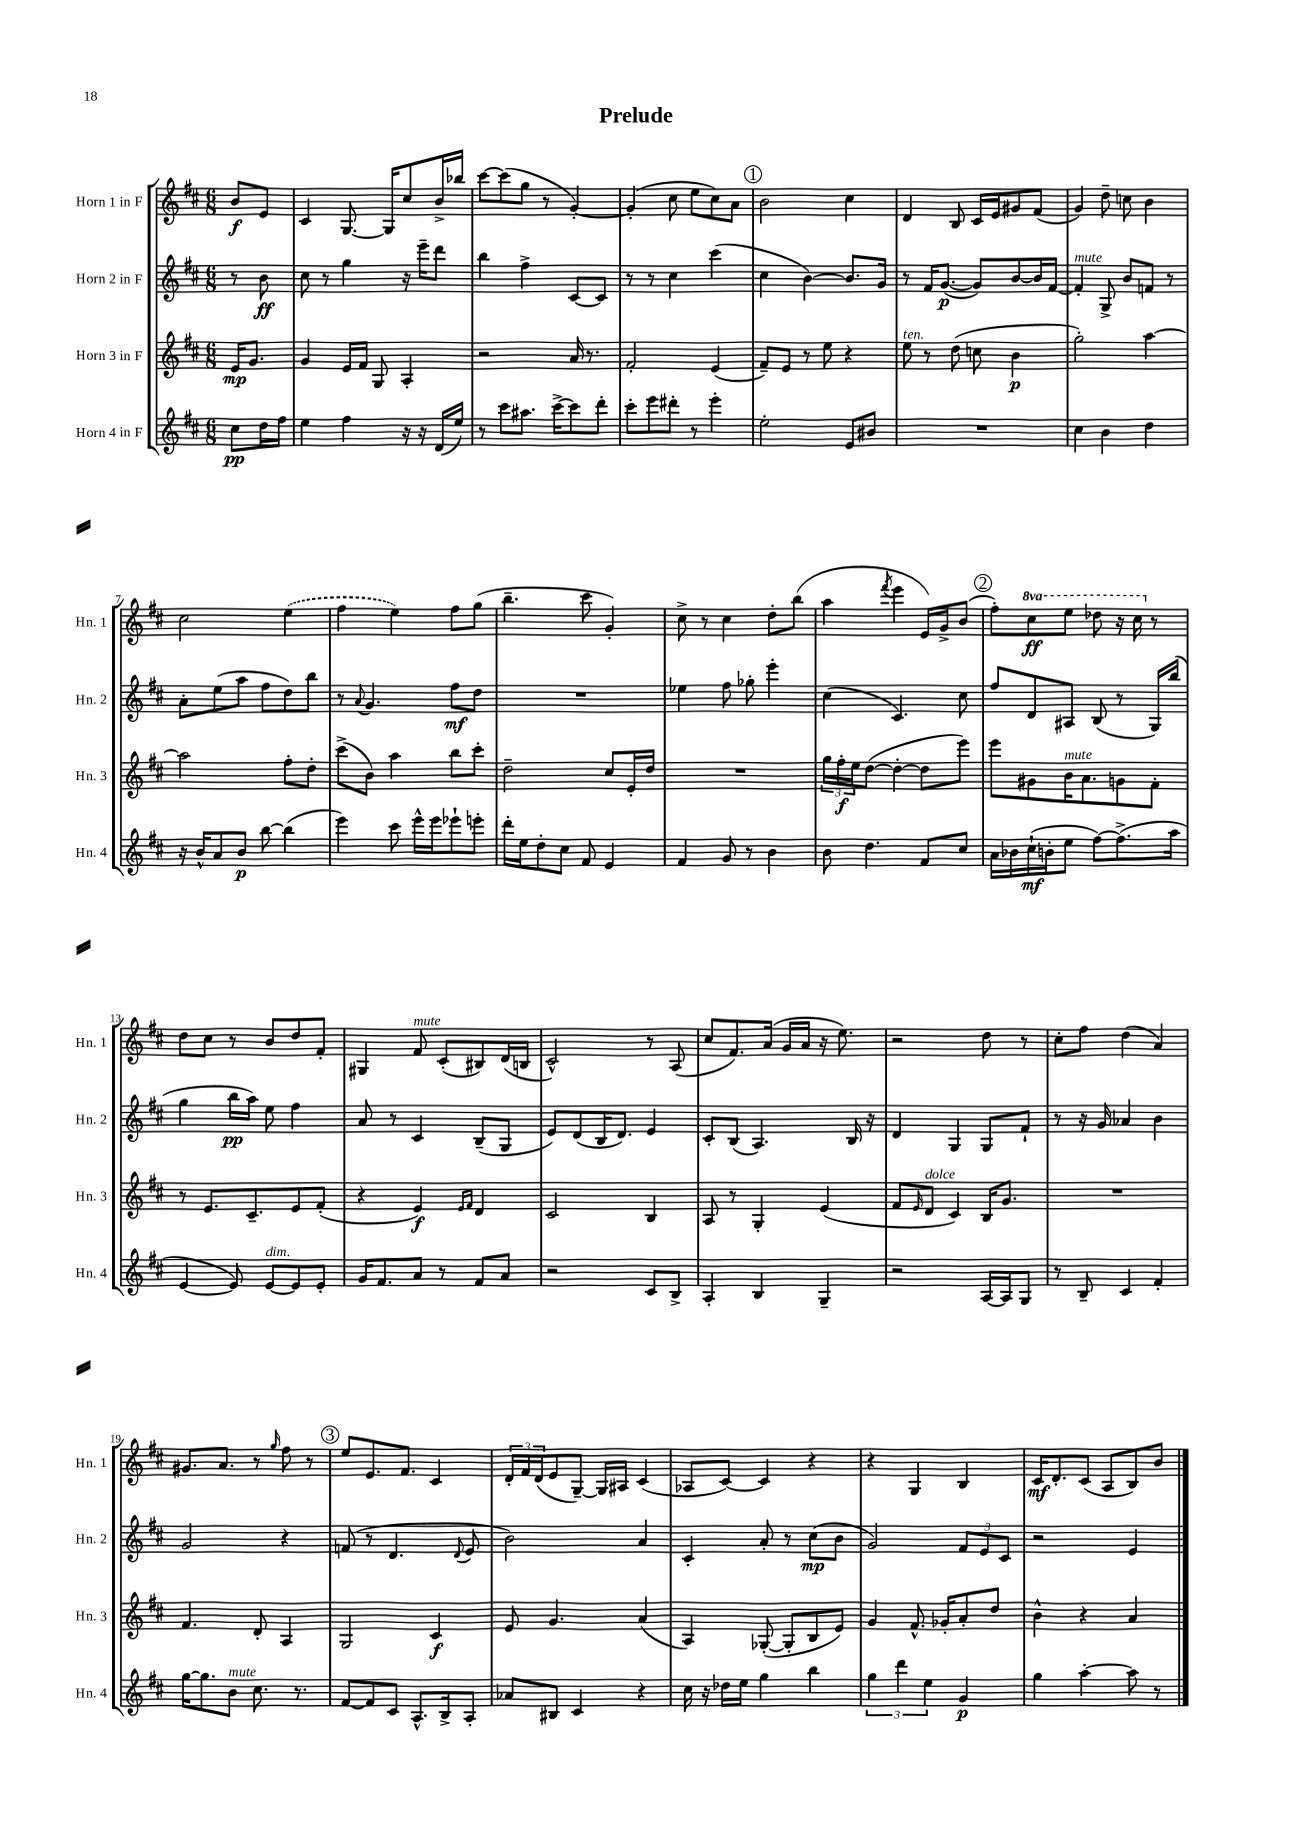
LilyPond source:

\header { title = "Prelude" }
<<
\new StaffGroup <<
\new Staff = "s0" \with { instrumentName = "Horn 1 in F" shortInstrumentName = "Hn. 1" } {
    \clef treble \key d \major \numericTimeSignature \time 6/8 \set Staff.ottavationMarkups = #ottavation-simple-ordinals \partial 4
    b'8\f e'8 |
    cis'4 g8.~ g16 cis''8 b'16-> bes''16 |
    cis'''8~ cis'''8( g''8 r8 g'4~-.) |
    g'4-.( cis''8 e''8 cis''8) a'8 |
    \mark \markup { \circle "1" } b'2 cis''4 |
    d'4 b8 cis'16 e'16 gis'8 fis'8( |
    g'4) d''8-- c''8 b'4 |
    cis''2 \once \slurDashed e''4( |
    fis''4 e''4) fis''8 g''8( |
    b''4.-- cis'''8 g'4-.) |
    cis''8-> r8 cis''4 d''8-. b''8( |
    a''4 \acciaccatura { fis'''8 } e'''4 e'16) g'16-> b'8( |
    \mark \markup { \circle "2" } fis''8-.) \ottava #1 cis'''8\ff e'''8 des'''8 r16 cis'''16 \ottava #0 r8 |
    d''8 cis''8 r8 b'8 d''8 fis'8-. |
    gis4 fis'8^\markup { \italic "mute" } cis'8-.( bis8) d'16( b16 |
    cis'2-^) r8 a8( |
    cis''8 fis'8.) a'16( g'16 a'16 r16 e''8.) |
    r2 d''8 r8 |
    cis''8-. fis''8 d''4( a'4) |
    gis'8. a'8. r8 \grace { g''16 } fis''8 r8 |
    \mark \markup { \circle "3" } e''8 e'8. fis'8. cis'4 |
    \tuplet 3/2 { d'16-. fis'16 d'16( } e'8 g8~--) g16 ais16 cis'4( |
    aes8 cis'8~) cis'4 r4 |
    r4 g4 b4 |
    cis'16\mf d'8.-. cis'8( a8 b8) b'8 \bar "|." |
}
\new Staff = "s1" \with { instrumentName = "Horn 2 in F" shortInstrumentName = "Hn. 2" } {
    \clef treble \key d \major \numericTimeSignature \time 6/8 \partial 4
    r8 b'8\ff |
    cis''8 r8 g''4 r16 e'''16-- d'''8 |
    b''4 fis''4-> cis'8~ cis'8 |
    r8 r8 cis''4 cis'''4( |
    \mark \markup { \circle "1" } cis''4 b'4~) b'8. g'16 |
    r8 fis'16 g'8.~\p( g'8) b'8~ b'16 fis'16~ |
    fis'4-.^\markup { \italic "mute" } g8-> b'8 f'8 r8 |
    a'8-. e''8( a''8 fis''8 d''8) b''8 |
    r8 \appoggiatura { a'8 } g'4. fis''8\mf d''8 |
    R2. |
    ees''4 fis''8 ges''8-. e'''4-. |
    cis''4( cis'4.) cis''8 |
    \mark \markup { \circle "2" } fis''8 d'8 ais8 b8( r8 g16) b''16( |
    g''4 b''16\pp a''16) e''8 fis''4 |
    a'8 r8 cis'4 b8--( g8 |
    e'8) d'8( b16 d'8.) e'4 |
    cis'8-. b8( a4.) b16 r16 |
    d'4 g4 g8 fis'8-! |
    r8 r16 g'16 aes'4 b'4 |
    g'2 r4 |
    \mark \markup { \circle "3" } f'8( r8 d'4. \appoggiatura { d'8 } e'8 |
    b'2) a'4 |
    cis'4-. a'8-. r8 cis''8\mp( b'8 |
    g'2) \tuplet 3/2 { fis'8 e'8 cis'8 } |
    r2 e'4 \bar "|." |
}
\new Staff = "s2" \with { instrumentName = "Horn 3 in F" shortInstrumentName = "Hn. 3" } {
    \clef treble \key d \major \numericTimeSignature \time 6/8 \partial 4
    e'16\mp g'8. |
    g'4 e'16 fis'16 g8 a4-. |
    r2 a'16 r8. |
    fis'2-. e'4( |
    \mark \markup { \circle "1" } fis'8--) e'8 r8 e''8 r4 |
    e''8^\markup { \italic "ten." } r8 d''8( c''8 b'4\p |
    g''2-.) a''4~ |
    a''2 fis''8-. d''8-. |
    cis'''8->( b'8) a''4 b''8 cis'''8-. |
    d''2-- cis''8 e'16-. d''16 |
    R2. |
    \tuplet 3/2 { g''16 fis''16-.\f e''16 } d''8~( d''4~-. d''8 e'''8) |
    \mark \markup { \circle "2" } e'''8 gis'8 b'16^\markup { \italic "mute" } a'8. g'8 fis'8-. |
    r8 e'8. cis'8.-- e'8 fis'8-.( |
    r4 e'4\f) \grace { e'16 fis'16 } d'4 |
    cis'2 b4 |
    a8 r8 g4-. e'4( |
    fis'8 \grace { e'16 } d'8^\markup { \italic "dolce" } cis'4) b16 g'8. |
    R2. |
    fis'4. d'8-. a4 |
    \mark \markup { \circle "3" } g2 cis'4\f |
    e'8 g'4. a'4( |
    a4) ges8~-.( ges8-. b8 e'8) |
    g'4 fis'8.-^ ges'16-. a'8-. d''8 |
    b'4-^ r4 a'4 \bar "|." |
}
\new Staff = "s3" \with { instrumentName = "Horn 4 in F" shortInstrumentName = "Hn. 4" } {
    \clef treble \key d \major \numericTimeSignature \time 6/8 \partial 4
    cis''8\pp d''16 fis''16 |
    e''4 fis''4 r16 r16 d'16( e''16) |
    r8 cis'''8 ais''8. cis'''16~-> cis'''8 d'''8-. |
    cis'''8-. e'''8 dis'''8-. r8 e'''4-. |
    \mark \markup { \circle "1" } e''2-. e'8 bis'8 |
    R2. |
    cis''4 b'4 d''4 |
    r16 b'16-^ a'8 b'8\p b''8~ b''4( |
    e'''4) cis'''8 e'''16-^ e'''16 ees'''8-! e'''8-. |
    d'''16-. e''16 d''8-. cis''8 fis'8 e'4 |
    fis'4 g'8 r8 b'4 |
    b'8 d''4. fis'8 cis''8 |
    \mark \markup { \circle "2" } a'16 bes'16 cis''16-!\mf( b'16-. e''8 fis''8~) fis''8.->( a''16 |
    e'4~ e'8) e'8~^\markup { \italic "dim." } e'8 e'8-. |
    g'16 fis'8. a'8 r8 fis'8 a'8 |
    r2 cis'8 b8-> |
    a4-. b4 g4-- |
    r2 a16~ a16 g8 |
    r8 b8-- cis'4 fis'4-. |
    g''16~ g''8. b'8^\markup { \italic "mute" } cis''8. r8. |
    \mark \markup { \circle "3" } fis'8~ fis'8 cis'8 a8.-^ b16-> a8-. |
    aes'8 bis8 cis'4 r4 |
    cis''16 r16 des''16 e''16 g''4 b''4 |
    \tuplet 3/2 { g''4 d'''4 e''4 } g'4\p |
    g''4 a''4~-. a''8 r8 \bar "|." |
}
>>
>>
